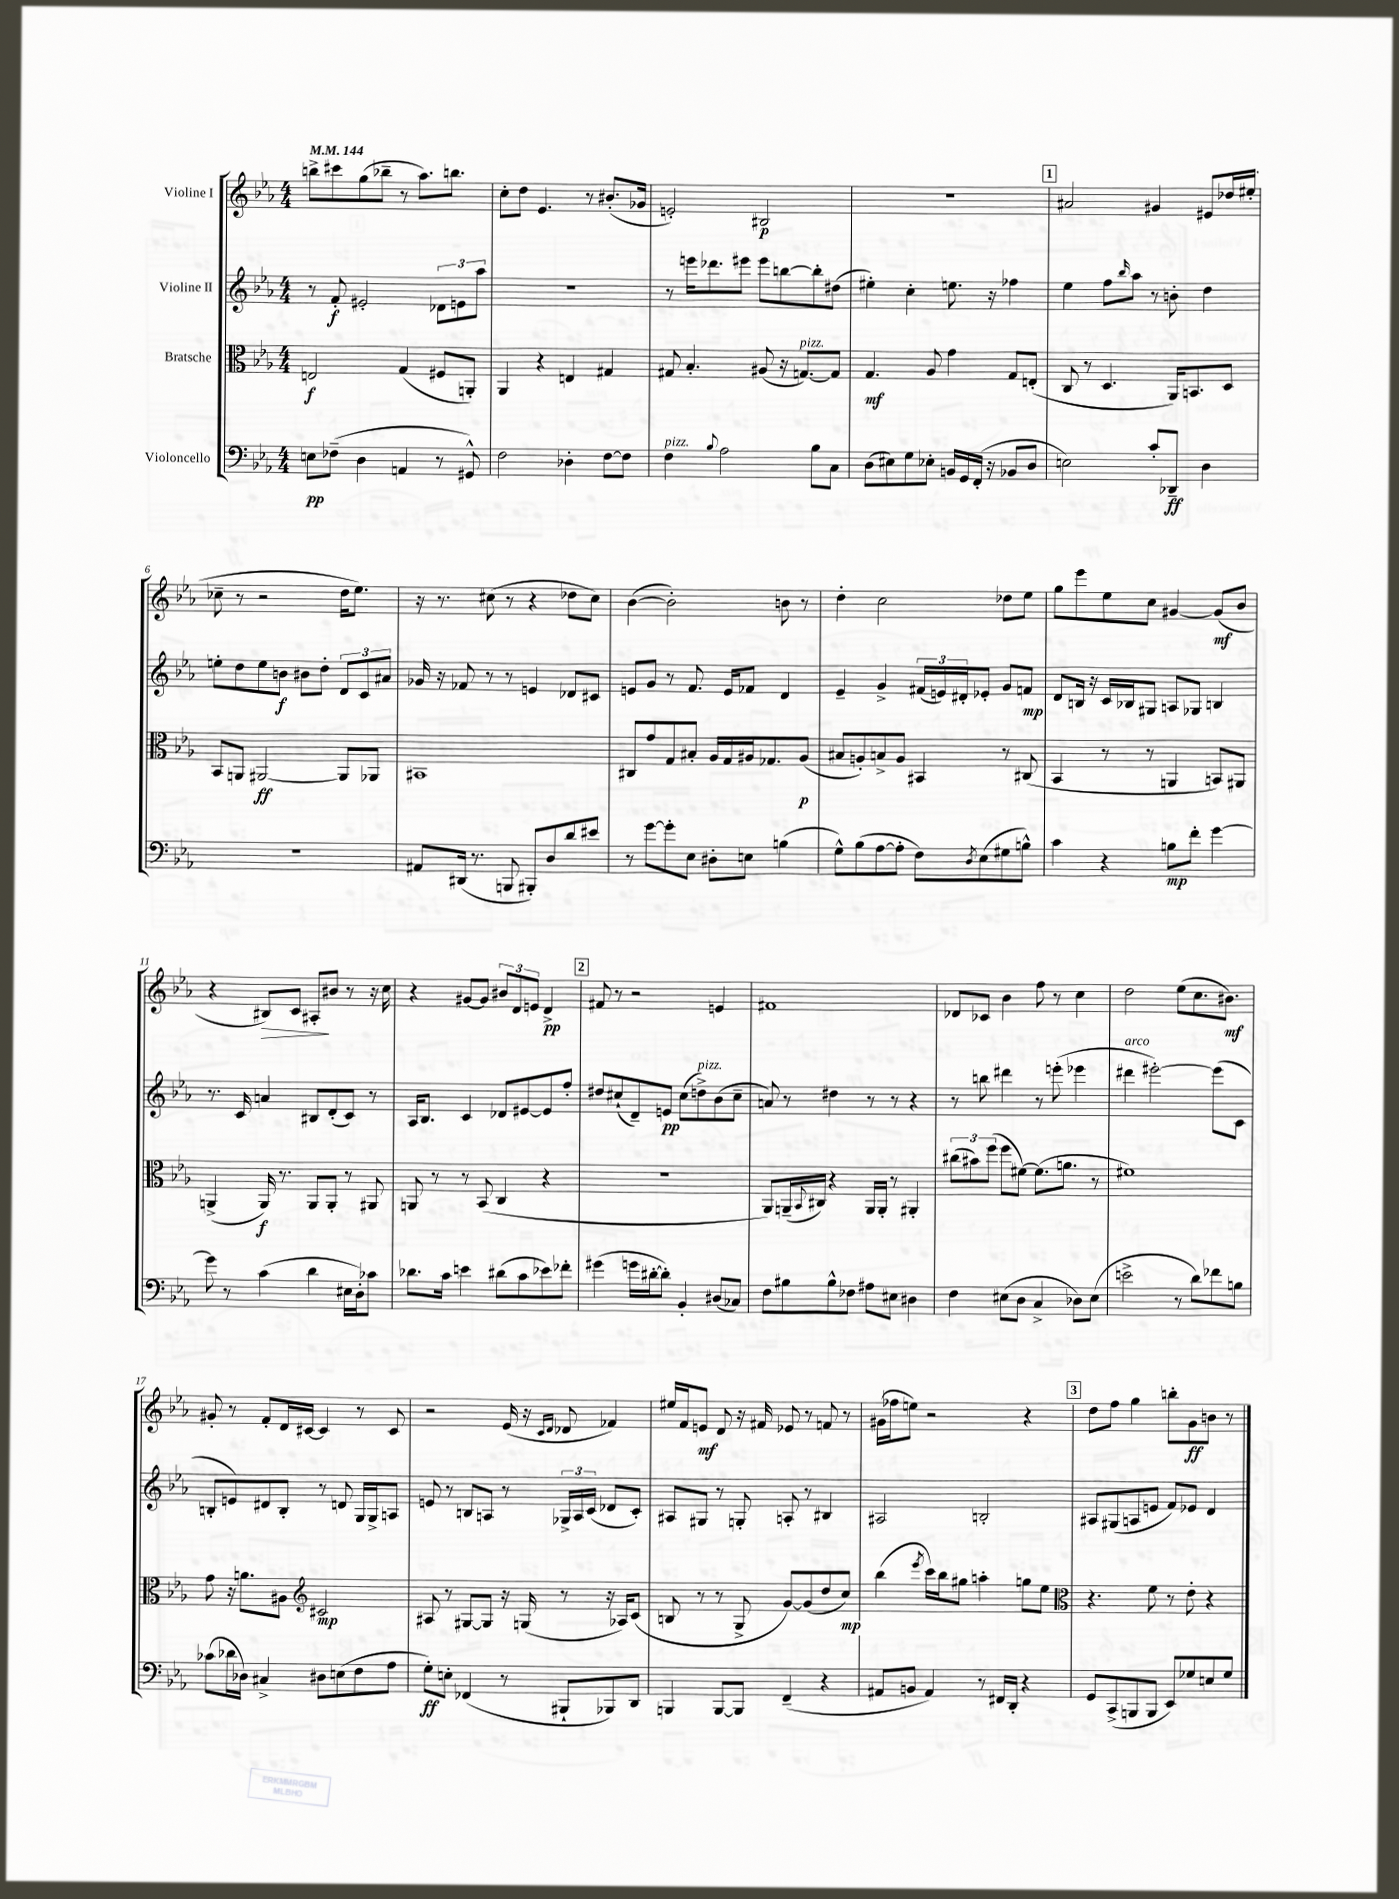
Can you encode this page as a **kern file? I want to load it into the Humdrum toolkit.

**kern	**kern	**kern	**kern
*staff4	*staff3	*staff2	*staff1
*clefF4	*clefC3	*clefG2	*clefG2
*k[b-e-a-]	*k[b-e-a-]	*k[b-e-a-]	*k[b-e-a-]
*M4/4	*M4/4	*M4/4	*M4/4
*MM144	*MM144	*MM144	*MM144
8E	2E	8r	8bb^
(8F-~	.	8f'	8ccc#
4D	.	2e#'	(8gg
.	.	.	8bb-~
4AA	(4G	.	8r
.	.	.	8.aa-)
8r	8F#	12d-	.
.	.	.	8.bb
.	.	12e	.
8GG#^^)	8AA')	.	.
.	.	12aa-	.
=	=	=	=
2F	4AA-	1r	8cc'
.	.	.	8dd
.	4r	.	4.e-
4D-'	4E	.	.
.	.	.	8r
[8F	4G#	.	(8.b#'
8F]	.	.	.
.	.	.	16g-
=	=	=	=
4F	8G#	8r	2e')
.	4.B-'	16eee	.
.	.	8.ddd-	.
8qqB-	.	.	.
2A-	.	.	.
.	.	8eee#	.
.	(8A#	8eee#	2B#
.	16r	[8bb	.
.	[8.G)	.	.
8B-	.	8bb']	.
8C	8G]	(8dd#	.
=	=	=	=
(8D	4.G	4ee#')	1r
8E#)	.	.	.
8G	.	4cc'	.
8E-'	8A-	.	.
16BB	4g	8.ee	.
16GG	.	.	.
(16FF'	.	.	.
16r	.	16r	.
8BB-	8G	4ff-	.
8D	(8E'	.	.
=	=	=	=
2E)	8C	4ee-	2a#
.	8r	.	.
.	4.D	8ff	.
.	.	16qqbb-	.
.	.	8aa-	.
8c'	.	8r	4g#
8DD-~	16AA-)	8b'	.
.	8.BB	.	.
4D	.	4dd	8e#
.	8D	.	16dd-
.	.	.	(16ee#'
=	=	=	=
1r	8BB-	8ee'	8cc-~
.	8AA	8dd	8r
.	[2AA#	8ee	2r
.	.	8b	.
.	.	8b#	.
.	.	8dd'	.
.	8AA#]	12d	16dd
.	.	.	8.ee-)
.	.	12c	.
.	8AA-	.	.
.	.	12a#	.
=	=	=	=
8AA#	1BB#	16g-	16r
.	.	16r	8.r
(16DD#	.	8f-	.
8.r	.	.	.
.	.	8r	(8cc#
8BBB	.	8r	8r
8BBB#')	.	4e	4r
8D	.	.	.
8d	.	8d-	8dd-
8e#	.	8c#	8cc#)
=	=	=	=
8r	8C#	8e	([4b-
[8g	8g	8g	.
8g']	8G	8r	2b-'])
8E-	8B#'	8.f	.
8D#'	16A-	.	.
.	16G	16e	.
8E	16A#	8f-	.
.	8.G-	.	.
(4B	.	4d	8b
.	(8A#	.	8r
=	=	=	=
8G^^)	8B#	4e-~	4dd'
(8B-	8A')	.	.
[8A-	8B^	4g^	2cc
8A-']	8A	.	.
8F)	4BB#	(24f#	.
.	.	24e)	.
.	.	24d#'	.
8qD	.	.	.
(8E-	.	8e-'	.
8G#	8r	8g	8dd-
8B^^)	(8C#	8f	8ee-
=	=	=	=
4c	4BB-	8d	8gg
.	.	16B	8eee-
.	.	16r	.
4r	8r	16c	8ee-
.	.	16B-	.
.	8r	8G#	8cc
8B	4AA	8A	[4g#
8f'	.	8G-	.
[4g	8BB)	4B	(8g#]
.	8AA#	.	8b-
=	=	=	=
8g]	(4AA^	8.r	4r
8r	.	.	.
.	.	16c	.
(4c	16AA)	4a	8B#)
.	8.r	.	.
.	.	.	8c
4d	8AA	8B#	8A#'
.	8AA'	(8d'	8b#
16E#	8r	8c)	8r
16D')	.	.	.
8c-	8AA#	8r	16r
.	.	.	16cc
=	=	=	=
8.d-	8AA	16A-	4r
.	.	8.B-	.
.	8r	.	.
16c	.	.	.
4e	8r	4c	[8g#
.	(8BB-	.	8g#]
(8d#	4C	8d-	12b#
.	.	.	12d
8c	.	[8e#	.
.	.	.	12e
8e-)	4r	8e#]	4d^
8f-'	.	8ff'	.
=	=	=	=
(4g#	1r	8dd#	8f#
.	.	(8cc#`	8r
16g	.	8d~)	2r
[16d#'	.	.	.
8d#'])	.	8e	.
4BB-'	.	(8cc#	.
.	.	8dd^)	.
(8D#	.	(8b-	4e
8C-)	.	8cc#~	.
=	=	=	=
8F	8AA-)	8a)	1f#
8B#	(16AA~	8r	.
.	8qqBB-	.	.
.	16C#)	.	.
8B#^^	4r	4dd#	.
8F-	.	.	.
8A#	16AA	8r	.
.	16AA'	.	.
8E#	8r	8r	.
4D#	4AA#'	4r	.
=	=	=	=
4F	(12cc#	8r	8d-
.	12b#)	.	.
.	.	8bb	8c-
.	(12ff	.	.
(8E#	8ff	4ddd#	4b-
8D	[8f#)	.	.
4C^	(8.f#]	8r	8ff
.	.	(8eee'	8r
.	8.a	.	.
8D-)	.	4eee-	4cc
(8E#	8r	.	.
=	=	=	=
2e^	1f#)	4ddd#	2dd
.	.	[2eee#')	.
8r	.	.	(8ee-
8d)	.	.	8.cc
8f-	.	(8eee#]	.
.	.	.	8.b#)
8B	.	8c	.
=	=	=	=
(8c-	8g	8B'	8g#'
16d-	16r	8e)	8r
16D-)	8.a	.	.
4C#^	.	8d#	8f'
.	8A#	8B'	16d
.	.	.	[16c#
*	*clefG2	*	*
8D#	2c#	8r	4c#]
(8E	.	8d	.
8F	.	16G	8r
.	.	16G^	.
8A-	.	8A	8c#
=	=	=	=
8G')	8A#	8e	2r
8E'	8r	8r	.
(4FF-	[8G#	8B	.
.	8G#]	8A	.
8r	16r	8r	(16e-
.	(16G	.	16r
.	.	.	16qqc
.	.	.	16qqd
8BBB#`	8r	24G-^	8d-
.	.	24A	.
.	.	(24c	.
8BBB-)	16r	8d-	4f-)
.	16A-)	.	.
8DD	(8c	8c')	.
=	=	=	=
4BBB	8B	8A#	16ee#
.	.	.	16f
.	8r	8G#	8e
[8BBB	8r	8r	8d
8BBB]	8G^	8G'	16r
.	.	.	16f#
(4FF~	[8g)	8A'	8e-
.	(8g]	8r	8r
4r	8dd	4B#	8f
.	8cc)	.	8r
=	=	=	=
8AA#	(4bb-	2A#	(16g#
.	.	.	16ff-
8BB	.	.	8ee)
.	8qeee-	.	.
4AA#)	16ccc)	.	2r
.	16bb-	.	.
.	8gg#	.	.
8r	4aa'	2B'	.
16FF#	.	.	.
16DD'	.	.	.
4r	8gg	.	4r
.	8ee-	.	.
=	=	=	=
*	*clefC3	*	*
8GG	4.r	8A#	8dd
(8CC^	.	(8G#	8ff
8BBB	.	8A	4gg
8BBB	8f	8e	.
8EE-)	8r	8f)	8bb'
8G-	8e-'	8e-	8g
8E	4r	4d	8b
8G-	.	.	8r
==	==	==	==
*-	*-	*-	*-
